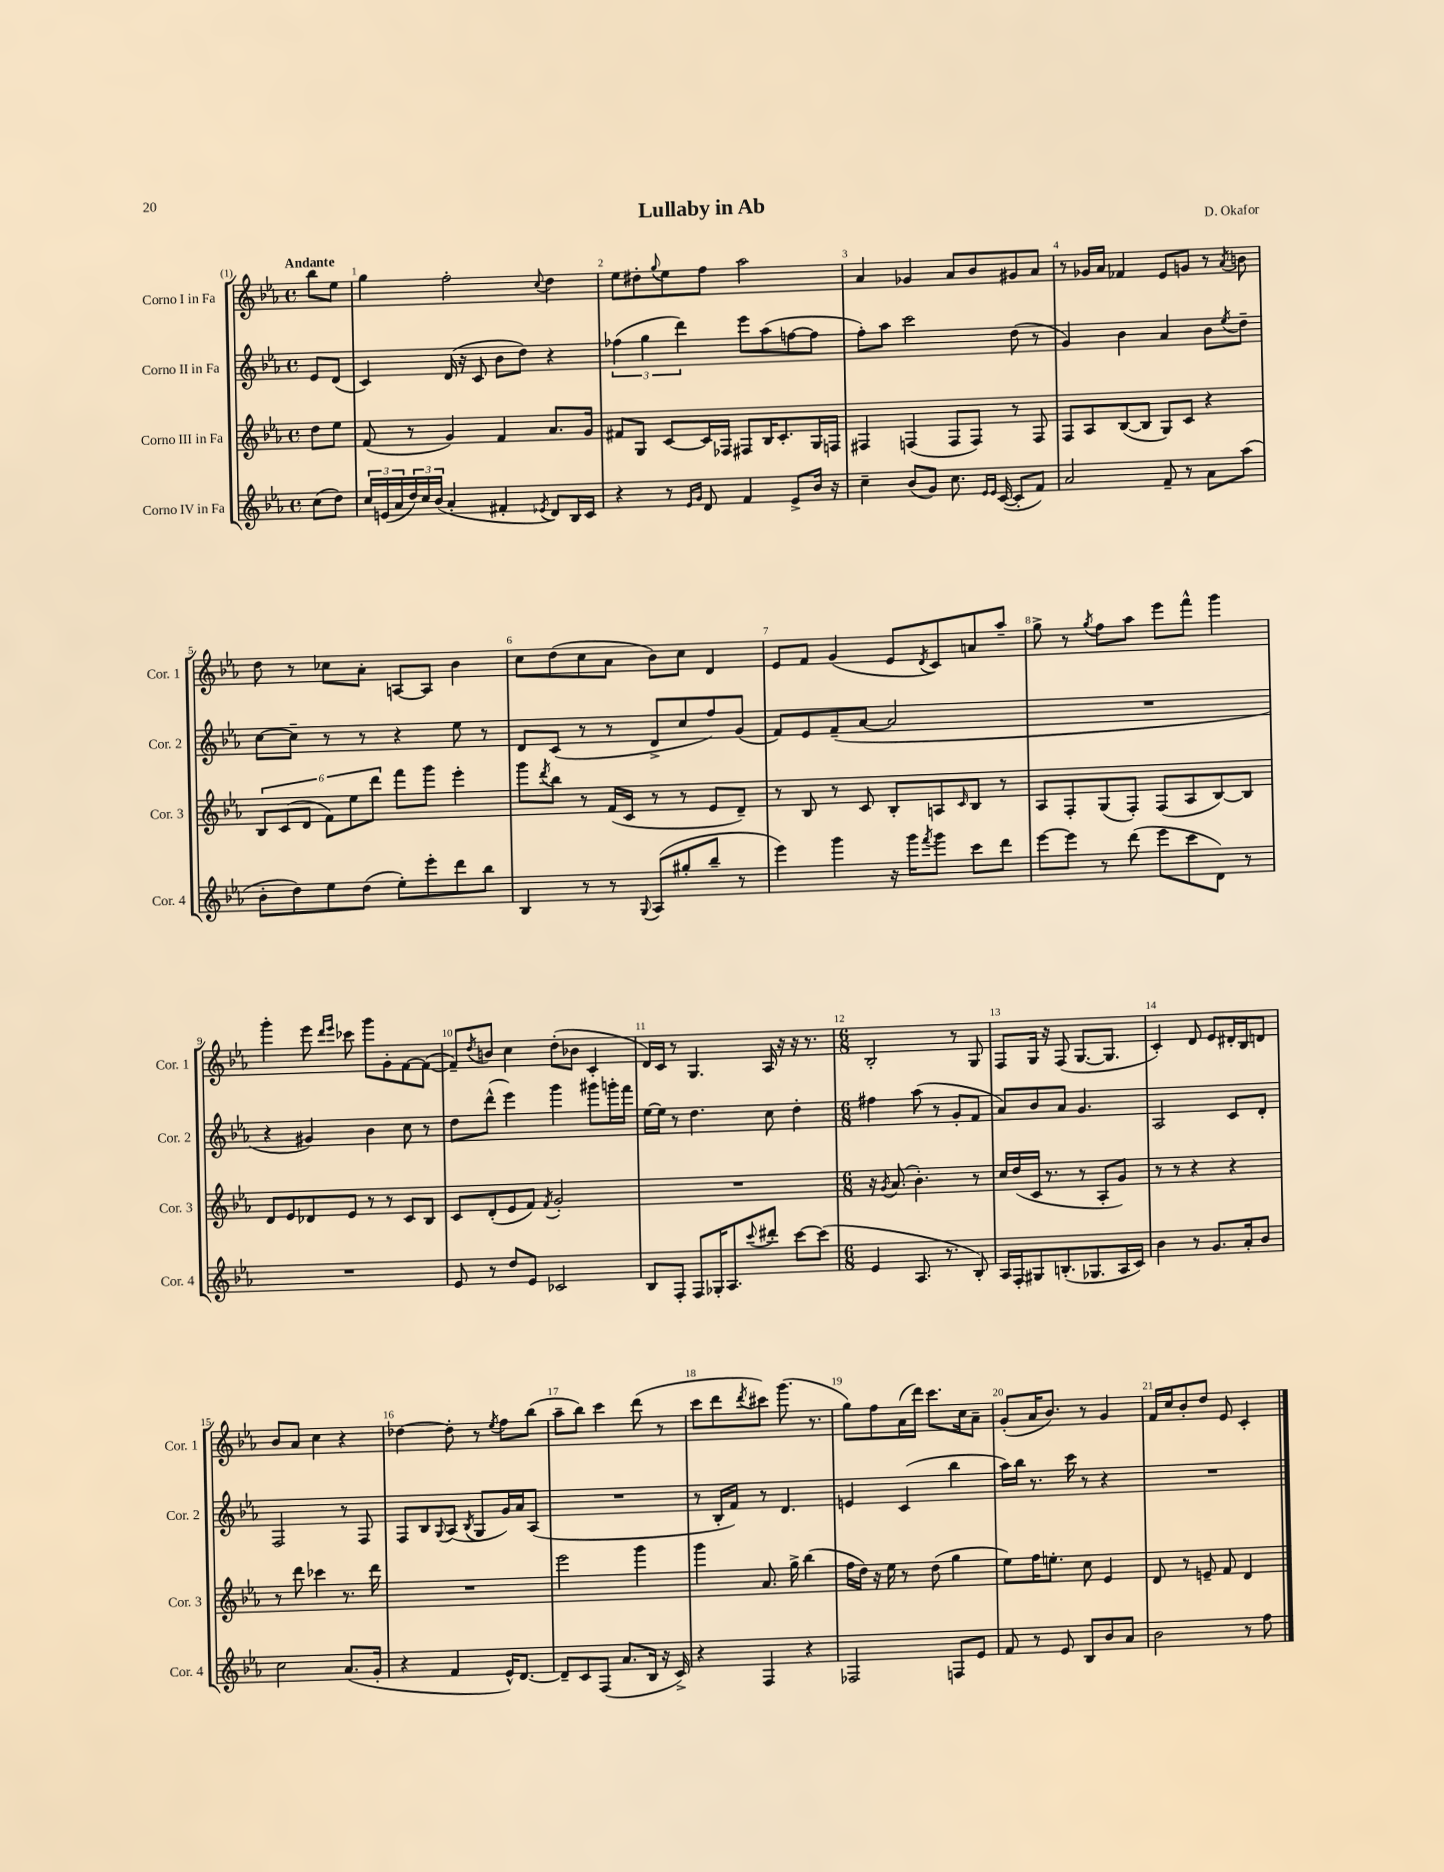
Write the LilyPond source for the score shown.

\header { title = "Lullaby in Ab" composer = "D. Okafor" }
<<
\new StaffGroup <<
\new Staff = "s0" \with { instrumentName = "Corno I in Fa" shortInstrumentName = "Cor. 1" } {
    \clef treble \key ees \major \defaultTimeSignature \time 4/4 \partial 4 \tempo "Andante"
    bes''8 ees''8 |
    g''4 f''2-. \appoggiatura { c''8 } d''4 |
    ees''8 dis''8-. \appoggiatura { g''8 } ees''8 f''8 aes''2 |
    aes'4 ges'4 aes'8 bes'8 gis'8 aes'8 |
    r8 ges'16 aes'16 fes'4 ees'8 g'8 r8 \acciaccatura { aes'8 } b'8 |
    d''8 r8 ces''8 aes'8-. a8~ a8 bes'4 |
    c''8 d''8( c''8 aes'8 bes'8) c''8 d'4 |
    ees'8 f'8 g'4( ees'8 \acciaccatura { d'8 } c'8) a'8 aes''8-- |
    g''8-> r8 \acciaccatura { g''8 } f''8 aes''8 ees'''8 f'''8-^ g'''4 |
    g'''4-. ees'''8 \grace { d'''16 ees'''16 } ces'''8 g'''8 g'8-. f'8~ f'8~( |
    f'8--) \acciaccatura { d''8 } b'8 c''4 d''8-.( bes'8 c'4-. |
    d'16) c'16 r8 g4. aes16 r16 r16 r8. |
    \numericTimeSignature \time 6/8 bes2-. r8 g8 |
    f8 g16 r16 f8( g8.~ g8. |
    c'4-.) d'8 ees'8 dis'16-. bes16 d'8 |
    bes'8 aes'8 c''4 r4 |
    des''4~ des''8-. r8 \acciaccatura { ees''8 } f''8 bes''8( |
    aes''8-- bes''8) c'''4 d'''8( r8 |
    c'''8 d'''8 \acciaccatura { d'''8 } cis'''8) g'''8.( r8. |
    g''8) f''8 aes'16( d'''16) c'''8. c''16 aes'8-- |
    g'8-.( aes'16 bes'8.) r8 g'4 |
    f'16 c''16 bes'8-. d''8 ees'8 c'4-. \bar "|." |
}
\new Staff = "s1" \with { instrumentName = "Corno II in Fa" shortInstrumentName = "Cor. 2" } {
    \clef treble \key ees \major \defaultTimeSignature \time 4/4 \partial 4
    ees'8 d'8( |
    c'4) d'16( r16 c'8 bes'8 d''8) r4 |
    \tuplet 3/2 { fes''4( g''4 d'''4) } ees'''8 aes''8( f''8~ f''8 |
    f''8-.) aes''8 c'''2 d''8( r8 |
    g'4) bes'4 aes'4 bes'8 \acciaccatura { ees''8 } d''8-- |
    c''8~ c''8-- r8 r8 r4 ees''8 r8 |
    d'8 c'8( r8 r8 d'8-> c''8 f''8) g'8( |
    f'8) ees'8 f'8--( aes'8~ aes'2 |
    R1 |
    r4 gis'4) bes'4 c''8 r8 |
    d''8 d'''8-^( ees'''4) g'''4 gis'''8 g'''16-. f'''16 |
    ees''16~ ees''16 r8 d''4. c''8 d''4-. |
    \numericTimeSignature \time 6/8 fis''4 aes''8( r8 g'8-. f'8 |
    aes'8) bes'8 aes'8 g'4. |
    aes2 c'8 d'8-. |
    f2 r8 f8 |
    f8 bes8 \appoggiatura { g8 } aes8( \acciaccatura { bes8 } g8 g'16) aes'16 aes8( |
    R2. |
    r8 bes16-. f'16) r8 d'4. |
    e'4 c'4( bes''4 |
    aes''16) bes''16 r8. c'''16 r8 r4 |
    R2. \bar "|." |
}
\new Staff = "s2" \with { instrumentName = "Corno III in Fa" shortInstrumentName = "Cor. 3" } {
    \clef treble \key ees \major \defaultTimeSignature \time 4/4 \partial 4
    d''8 ees''8 |
    f'8( r8 g'4) f'4 aes'8. g'16 |
    fis'8 g8 c'8~ c'16 fes16 fis8 bes16 c'8.-. g16 f16 |
    fis4 f4( f8 f8) r8 f8 |
    f8 aes8 bes8~( bes8 g8) c'8 r4 |
    \tuplet 6/4 { bes8 c'8( d'8 f'8) ees''8 d'''8 } f'''8 g'''8 ees'''4-. |
    g'''8 \acciaccatura { d'''8 } bes''8 r8 f'16( c'16 r8 r8 ees'8 d'8--) |
    r8 bes8 r8 c'8 bes8-. a8 \grace { c'16 } bes8 r8 |
    aes8 f8-. g8( f8-.) f8( aes8 bes8~) bes8 |
    d'8 ees'8 des'8 ees'8 r8 r8 c'8 bes8 |
    c'8 d'8-.( ees'8 f'8) \acciaccatura { f'8 } g'2-. |
    R1 |
    \numericTimeSignature \time 6/8 r16 \acciaccatura { g'8 } aes'8.( bes'4.-.) r8 |
    c''16 d''16( c'16 r8. r8 aes8-. g'8) |
    r8 r8 r4 r4 |
    r8 d'''8 ces'''4 r8. d'''16 |
    R2. |
    ees'''2 g'''4 |
    g'''4 aes'8. g''16-> bes''4( |
    f''16 d''16) r16 ees''16 r8 d''8( g''4 |
    ees''8) f''16 e''8.-. c''8 ees'4 |
    d'8 r8 e'8-- f'8 d'4 \bar "|." |
}
\new Staff = "s3" \with { instrumentName = "Corno IV in Fa" shortInstrumentName = "Cor. 4" } {
    \clef treble \key ees \major \defaultTimeSignature \time 4/4 \partial 4
    c''8( d''8) |
    \tuplet 3/2 { c''16 e'16( aes'16 } \tuplet 3/2 { d''16) c''16 bes'16( } aes'4-. fis'4-. \acciaccatura { ees'8 } d'8) bes16 c'16 |
    r4 r8 \grace { ees'16 g'16 } d'8 f'4 ees'8-> bes'16 r16 |
    c''4-- bes'8( g'8) c''8. \grace { ees'16 ees'16 } c'16~( c'8-. f'8) |
    aes'2 f'8-- r8 aes'8 aes''8( |
    bes'8-. d''8) ees''8 d''8( ees''8-.) ees'''8-. d'''8 bes''8 |
    bes4 r8 r8 \appoggiatura { g8 } aes8( gis''8-. bes''8-- r8 |
    ees'''4) g'''4 r16 g'''16 \acciaccatura { f'''8 } g'''8 c'''8 d'''8 |
    ees'''8~ ees'''8 r8 d'''8( ees'''8 c'''8 d'8) r8 |
    R1 |
    ees'8 r8 d''8 ees'8 ces'2 |
    bes8 f8-. f8 ges16-. aes8. \appoggiatura { c'''8 } dis'''8-. c'''8~ c'''8( |
    \numericTimeSignature \time 6/8 ees'4 aes8. r8. bes8-.) |
    aes16 f16-. gis8 b8.-.( ges8. aes16 c'16) |
    bes'4 r8 g'8. aes'16-. bes'8 |
    c''2 aes'8.( g'16-. |
    r4 f'4 ees'16-^) d'8.~ |
    d'8-- c'8 f8( aes'8. bes16 r16 c'16->) |
    r4 f4 r4 |
    fes2 f8 ees'8 |
    f'8 r8 ees'8 bes8 bes'8 aes'8 |
    bes'2 r8 f''8 \bar "|." |
}
>>
>>
\layout { \context { \Score \override BarNumber.break-visibility = ##(#f #t #t) barNumberVisibility = #all-bar-numbers-visible } }
